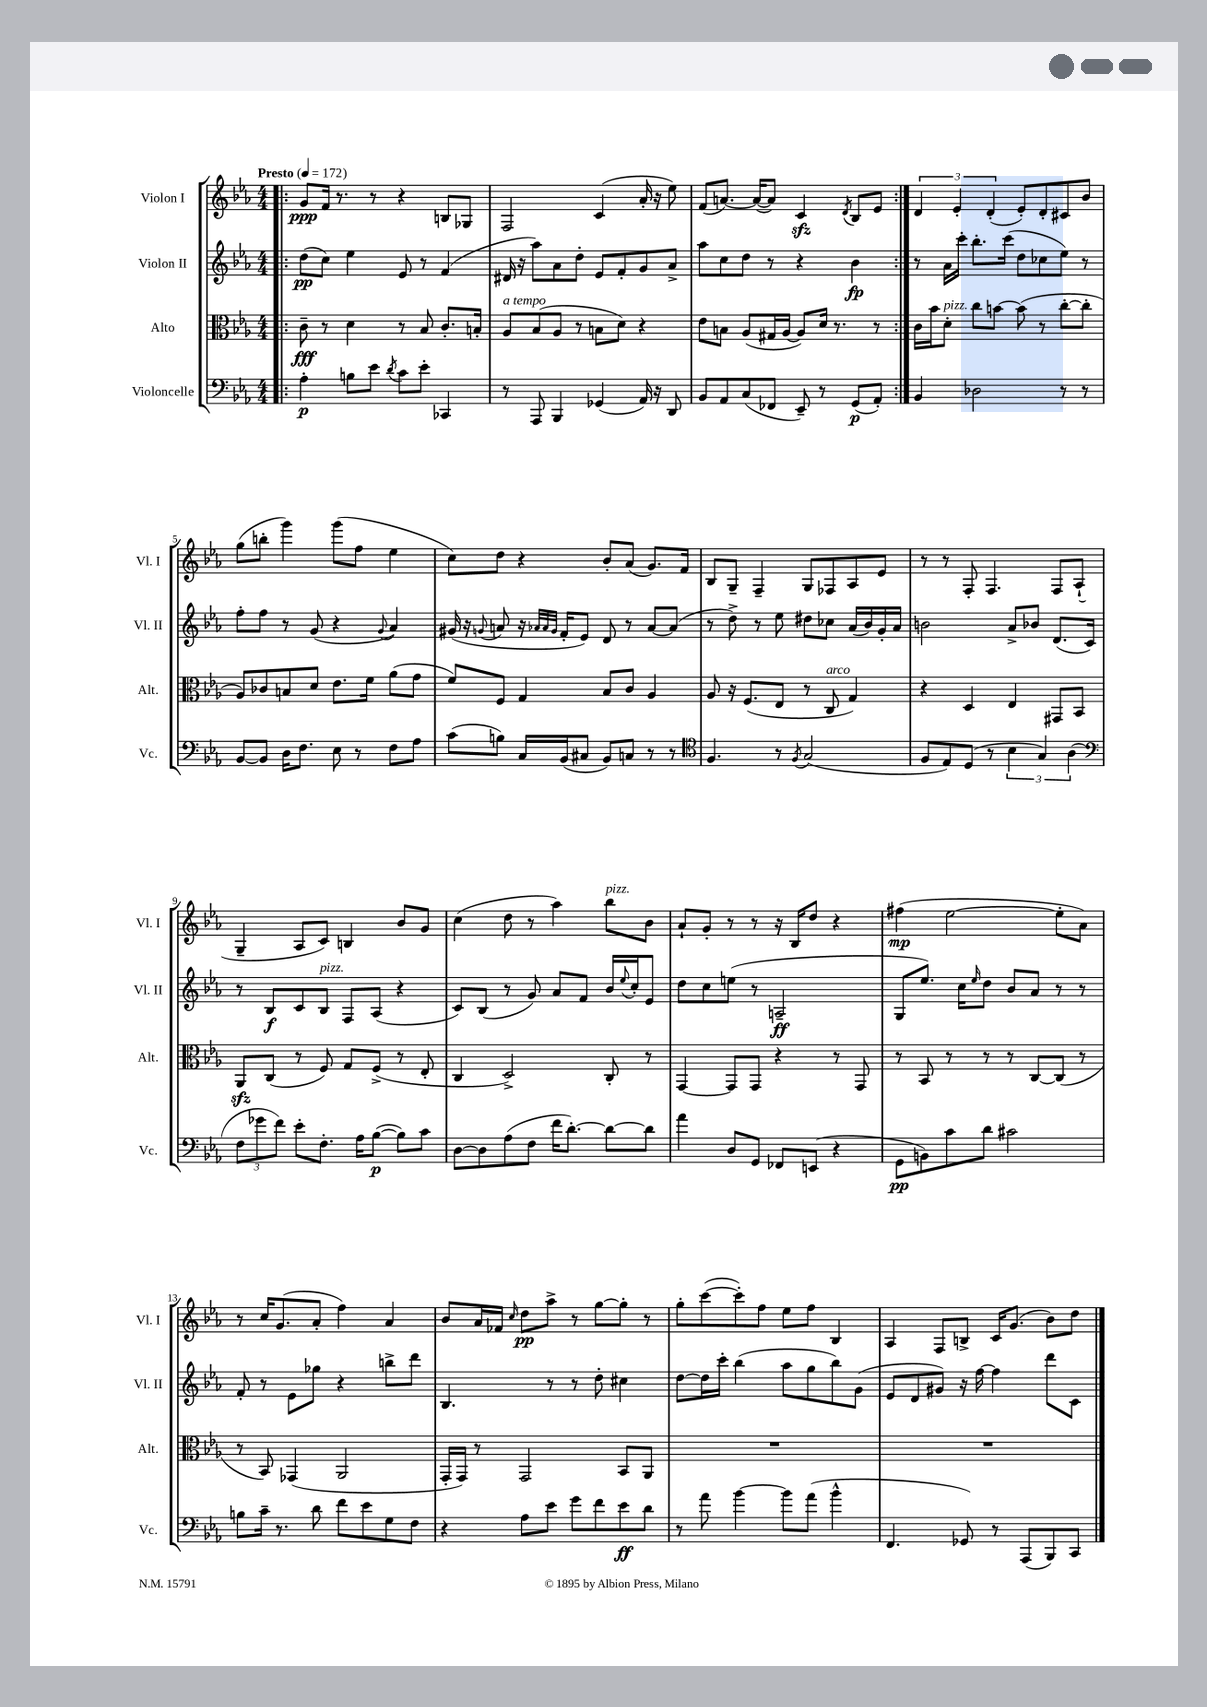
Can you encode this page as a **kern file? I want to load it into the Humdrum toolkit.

**kern	**dynam	**kern	**dynam	**kern	**dynam	**kern	**dynam
*part4	*part4	*part3	*part3	*part2	*part2	*part1	*part1
*staff4	*staff4	*staff3	*staff3	*staff2	*staff2	*staff1	*staff1
*I"Violoncelle	*	*I"Alto	*	*I"Violon II	*	*I"Violon I	*
*I'Vc.	*	*I'Alt.	*	*I'Vl. II	*	*I'Vl. I	*
*clefF4	*	*clefC3	*	*clefG2	*	*clefG2	*
*k[b-e-a-]	*	*k[b-e-a-]	*	*k[b-e-a-]	*	*k[b-e-a-]	*
*M4/4	*	*M4/4	*	*M4/4	*	*M4/4	*
*MM172	*	*MM172	*	*MM172	*	*MM172	*
=1!|:	=1!|:	=1!|:	=1!|:	=1!|:	=1!|:	=1!|:	=1!|:
!	!	!	!	!	!	!LO:TX:a:B:t=Presto	!
4A-'\	p	8c~\	fff	(8dd\L	pp	8g/L	ppp
.	.	8r	.	8cc\J)	.	16f/Jk	.
.	.	.	.	.	.	8.r	.
8Bn\L	.	4d\	.	4ee-\	.	.	.
8e-\J	.	.	.	.	.	8r	.
8qd/	.	.	.	.	.	.	.
8c\L	.	8r	.	8e-/	.	4r	.
8e-'\J	.	8B-/	.	8r	.	.	.
4CC-X/	.	8.c'/L	.	(4f/	.	8Bn/L	.
.	.	.	.	.	.	8G-X/J	.
.	.	16Bn'/Jk	.	.	.	.	.
=2	=2	=2	=2	=2	=2	=2	=2
!	!	!LO:TX:a:i:t=a tempo	!	!	!	!	!
8r	.	8A-/L	.	16d#X/	.	2F/	.
.	.	.	.	16r	.	.	.
8AAA-/	.	(8B-/	.	8aa-\L)	.	.	.
4BBB-/	.	8A-/J	.	8a-\	.	.	.
.	.	8r	.	8dd'\J	.	.	.
(4GG-X/	.	8Bn\L	.	8e-/L	.	(4c/	.
.	.	8d\J)	.	8f'/	.	.	.
16AA-/)	.	4r	.	8g/	.	16a-'/	.
16r	.	.	.	.	.	16r	.
8DD/	.	.	.	8a-^/J	.	8ee-\)	.
=3	=3	=3	=3	=3	=3	=3	=3
8BB-/L	.	8e-\L	.	8aa-\L	.	(8f/L	.
8AA-/	.	8Bn\J	.	8cc\	.	[8.an/J)	.
(8C/	.	(8A-/L	.	8dd\J	.	.	.
.	.	.	.	.	.	(16a/KL_	.
8FF-X/J	.	16G#X/L	.	8r	.	8a/J])	.
.	.	[16A-/JJ	.	.	.	.	.
8EE-~/)	.	8A-/L])	.	4r	.	4czz/	.
8r	.	16d/Jk	.	.	.	.	.
.	.	8.r	.	.	.	.	.
.	.	.	.	.	.	8qd/	.
(8GG/L	p	.	.	4b-\	fp	8B-/L	.
8AA-'/J)	.	8r	.	.	.	8e-/J	.
=4:|!	=4:|!	=4:|!	=4:|!	=4:|!	=4:|!	=4:|!	=4:|!
4BB-/	.	16c\LL	.	8r	.	6d/	.
.	.	16b-\J	.	.	.	.	.
!	!	!LO:TX:a:i:t=pizz.	!	!	!	!	!
.	.	8d'\J	.	16a-\LL	.	.	.
.	.	.	.	.	.	6e-'/	.
.	.	.	.	16ccc'\JJ	.	.	.
2D-X\	.	8cc\L	.	8.bb-'\L	.	.	.
.	.	.	.	.	.	(6d'/	.
.	.	[8bn\J	.	.	.	.	.
.	.	.	.	(16ccc\Jk	.	.	.
.	.	(8b\]	.	8dd\L	.	8e-'/L)	.
.	.	8r	.	8cc-X\	.	8d'/	.
8r	.	[8cc'\L	.	8ee-\J)	.	8c#X/	.
8r	.	8cc'\J]	.	8r	.	8b-/J	.
!!LO:LB:g=z
=5	=5	=5	=5	=5	=5	=5	=5
[8BB-/L	.	8A-/L)	.	8ff'\L	.	(8gg\L	.
8BB-/J]	.	8c-X/	.	8ff\J	.	8bbn'\J	.
16D\KL	.	8Bn/	.	8r	.	4ggg\)	.
8.F\J	.	.	.	.	.	.	.
.	.	8d/J	.	(8g/	.	.	.
8E-\	.	8.e-\L	.	4r	.	(8ggg\L	.
8r	.	.	.	.	.	8ff\J	.
.	.	16f\Jk	.	.	.	.	.
.	.	.	.	8qqg/	.	.	.
8F\L	.	(8a-\L	.	4a-/)	.	4ee-\	.
8A-\J	.	8g\J	.	.	.	.	.
=6	=6	=6	=6	=6	=6	=6	=6
(8c\L	.	8f/L)	.	(16g#X/	.	8cc\L)	.
.	.	.	.	16r	.	.	.
.	.	.	.	8qqgn/	.	.	.
8Bn\J)	.	8F/J	.	8an/	.	8dd\J	.
16C/LL	.	4G/	.	16r	.	4r	.
.	.	.	.	32qqa-X/LLL	.	.	.
.	.	.	.	32qqa-/	.	.	.
.	.	.	.	32qqg/JJJ	.	.	.
(16BB-/J	.	.	.	16f'/KL	.	.	.
8C#X/J	.	.	.	8e-/J)	.	.	.
8BB-/L)	.	8B-/L	.	8d/	.	8b-'/L	.
8Cn/J	.	8c/J	.	8r	.	(8a-/J	.
8r	.	4A-/	.	[8a-/L	.	8.g/L)	.
8r	.	.	.	(8a-/J]	.	.	.
.	.	.	.	.	.	16f/Jk	.
=7	=7	=7	=7	=7	=7	=7	=7
*clefC4	*	*	*	*	*	*	*
4.F/	.	8A-/	.	8r	.	8B-/L	.
.	.	16r	.	8dd^\)	.	8G~/J	.
.	.	(8.F/L	.	.	.	.	.
.	.	.	.	8r	.	4F~/	.
8r	.	8E-/J	.	8ee-\	.	.	.
8qF/	.	.	.	.	.	.	.
(2G/	.	8r	.	8dd#X\L	.	8G/L	.
!	!	!LO:TX:a:i:t=arco	!	!	!	!	!
.	.	8C/	.	8cc-X\J	.	8F-X/	.
.	.	4G/)	.	(16a-/LL	.	8A-/	.
.	.	.	.	16b-/)	.	.	.
.	.	.	.	16g'/	.	8e-/J	.
.	.	.	.	16a-/JJ	.	.	.
=8	=8	=8	=8	=8	=8	=8	=8
8F/L	.	4r	.	2bn\	.	8r	.
8E-/)	.	.	.	.	.	8r	.
(8D/J	.	4D/	.	.	.	8F'/	.
8r	.	.	.	.	.	4.F/	.
6B-\	.	4E-/	.	8a-^/L	.	.	.
.	.	.	.	8b-X/J	.	.	.
6G/)	.	.	.	.	.	.	.
.	.	8GG#X/L	.	(8.d/L	.	8F/L	.
(6A-\	.	.	.	.	.	.	.
.	.	8BB-/J	.	.	.	(8A-`/J	.
.	.	.	.	16c/Jk)	.	.	.
!!LO:LB:g=z
=9	=9	=9	=9	=9	=9	=9	=9
*clefF4	*	*	*	*	*	*	*
12F\L	.	8AA-zz/L	.	8r	.	4G~/	.
12g-X\	.	.	.	.	.	.	.
.	.	(8C/J	.	8B-/L	f	.	.
12f\J)	.	.	.	.	.	.	.
8e-'\L	.	8r	.	8c/	.	8A-/L	.
!	!	!	!	!LO:TX:a:i:t=pizz.	!	!	!
8.F'\J	.	8F/)	.	8B-/J	.	8c/J)	.
.	.	8G/L	.	8F/L	.	4Bn/	.
16A-\KL	.	.	.	.	.	.	.
([8B-\J	p	(8F^/J	.	(8A-/J	.	.	.
8B-\L])	.	8r	.	4r	.	8b-/L	.
8c\J	.	8E-'/	.	.	.	8g/J	.
=10	=10	=10	=10	=10	=10	=10	=10
[8D\L	.	4C/	.	8c/L)	.	(4cc\	.
8D\]	.	.	.	(8B-/J	.	.	.
(8A-\	.	2D^/)	.	8r	.	8dd\	.
8F\J	.	.	.	8g/)	.	8r	.
16f\KL	.	.	.	8a-/L	.	4aa-\)	.
[8.d'\J)	.	.	.	.	.	.	.
.	.	.	.	8f/J	.	.	.
!	!	!	!	!	!	!LO:TX:a:i:t=pizz.	!
8d\L_	.	8C'/	.	16b-/LL	.	8bb-\L	.
.	.	.	.	8qqee-/	.	.	.
.	.	.	.	16cc'/J	.	.	.
8d\J]	.	8r	.	8e-/J	.	8b-\J	.
=11	=11	=11	=11	=11	=11	=11	=11
4a-\	.	[4GG/	.	8dd\L	.	8a-`/L	.
.	.	.	.	8cc\	.	8g'/J	.
8D/L	.	8GG/L]	.	(8een\J	.	8r	.
8GG/J	.	8GG/J	.	8r	.	8r	.
8FF-X/L	.	4r	.	2An~/	ff	16r	.
.	.	.	.	.	.	16B-/KL	.
(8EEn/J	.	.	.	.	.	8dd/J	.
4r	.	8r	.	.	.	4r	.
.	.	8GG/	.	.	.	.	.
=12	=12	=12	=12	=12	=12	=12	=12
8GG\L	pp	8r	.	8G/L	.	(4ff#X\	mp
8BBn\)	.	8BB-/	.	8.ee-/J)	.	.	.
8c\	.	8r	.	.	.	[2ee-\	.
.	.	.	.	16cc\KL	.	.	.
.	.	.	.	16qqee-/	.	.	.
8d\J	.	8r	.	8dd\J	.	.	.
2c#X\	.	8r	.	8b-/L	.	.	.
.	.	[8C/L	.	8a-/J	.	.	.
.	.	(8C/J]	.	8r	.	8ee-'\L]	.
.	.	8r	.	8r	.	8a-\J)	.
!!LO:LB:g=z
=13	=13	=13	=13	=13	=13	=13	=13
8Bn\L	.	8r	.	8f'/	.	8r	.
16c~\Jk	.	8BB-/)	.	8r	.	16cc/KL	.
8.r	.	.	.	.	.	(8.g/	.
.	.	(4GG-X/	.	8e-\L	.	.	.
8d\	.	.	.	8gg-X\J	.	8a-'/J	.
8f\L	.	2AA-/	.	4r	.	4ff\)	.
8e-\	.	.	.	.	.	.	.
8G\	.	.	.	8bbn^\L	.	4a-/	.
8F\J	.	.	.	8ddd\J	.	.	.
=14	=14	=14	=14	=14	=14	=14	=14
4r	.	16GG'/LL	.	4.B-/	.	8b-/L	.
.	.	16GG/JJ)	.	.	.	.	.
.	.	8r	.	.	.	16a-/L	.
.	.	.	.	.	.	16f-X/JJ	.
.	.	.	.	.	.	16qqcc/	.
8A-\L	.	2GG/	.	.	.	8dd\L	pp
8e-\J	.	.	.	8r	.	8aa-^\J	.
8g\L	.	.	.	8r	.	8r	.
8f\	.	.	.	8dd'\	.	[8gg\L	.
8e-\	ff	8BB-/L	.	4cc#X\	.	8gg'\J]	.
8d\J	.	8AA-/J	.	.	.	8r	.
=15	=15	=15	=15	=15	=15	=15	=15
8r	.	1r	.	[8dd\L	.	8gg'\L	.
8a-\	.	.	.	16dd\L]	.	([8ccc\	.
.	.	.	.	16ccc'\JJ	.	.	.
[4b-\	.	.	.	(4bb-\	.	8ccc'\])	.
.	.	.	.	.	.	8ff\J	.
8b-\L]	.	.	.	8aa-\L	.	8ee-\L	.
(8a-\J	.	.	.	8gg\	.	8ff\J	.
4b-^^\	.	.	.	8bb-\)	.	4B-/	.
.	.	.	.	(8g\J	.	.	.
=16	=16	=16	=16	=16	=16	=16	=16
4.FF/	.	1r	.	8e-/L	.	4A-/	.
.	.	.	.	8d/	.	.	.
.	.	.	.	8g#X/J)	.	8F/L	.
8GG-X/)	.	.	.	16r	.	8Bn^/J	.
.	.	.	.	[16ff\	.	.	.
8r	.	.	.	4ff\]	.	16c/KL	.
.	.	.	.	.	.	(8.g/J	.
(8AAA-/L	.	.	.	.	.	.	.
8BBB-/)	.	.	.	8ddd\L	.	8b-\L)	.
8CC/J	.	.	.	8c\J	.	8dd\J	.
==	==	==	==	==	==	==	==
*-	*-	*-	*-	*-	*-	*-	*-
